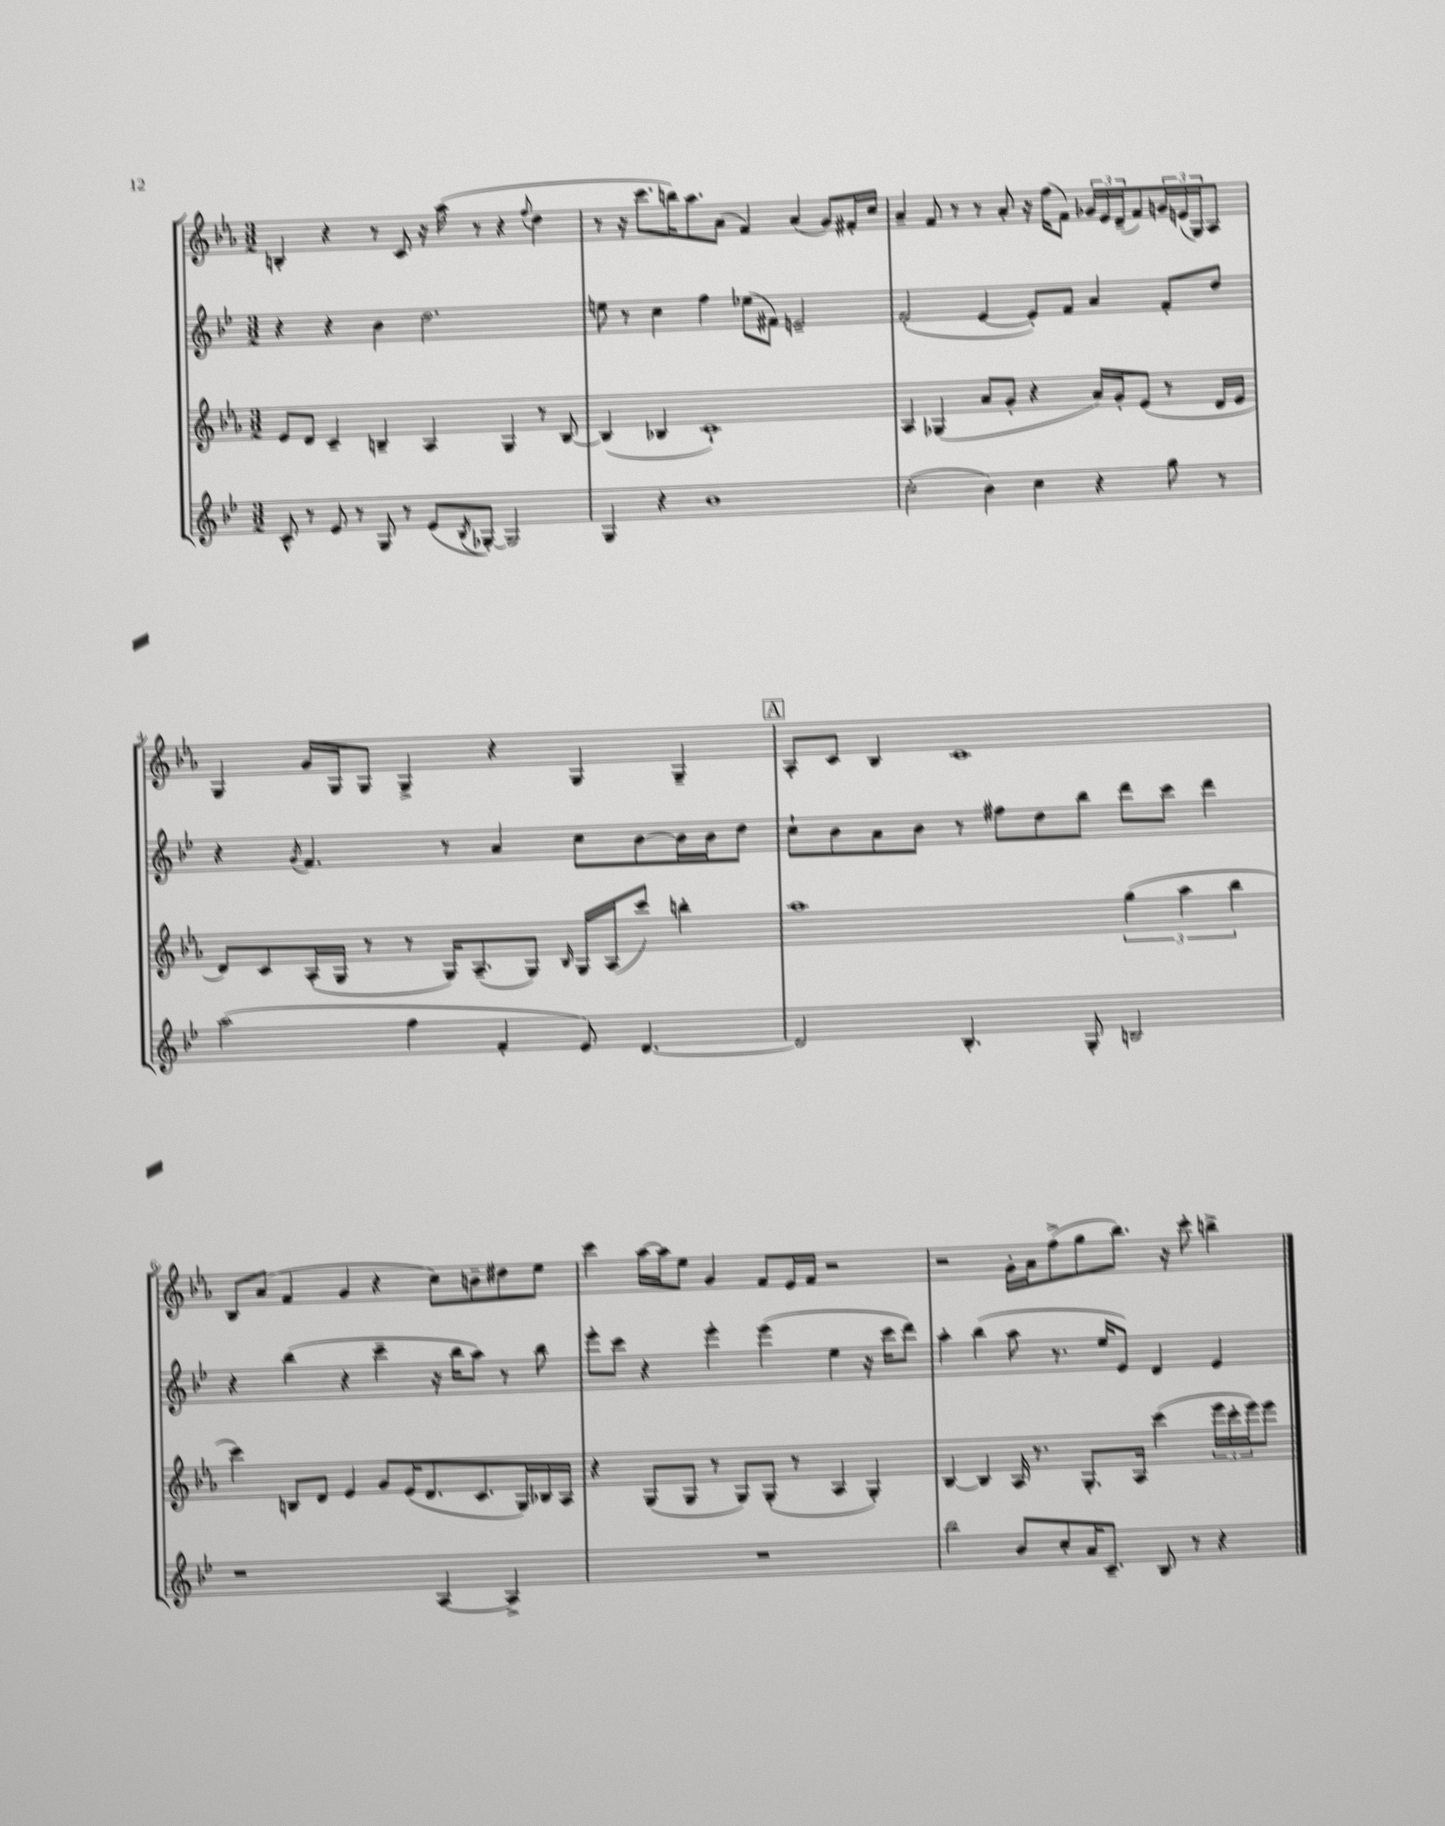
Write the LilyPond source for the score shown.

<<
\new StaffGroup <<
\new Staff = "s0" {
    \clef treble \key ees \major \numericTimeSignature \time 3/2
    b4-. r4 r8 c'8 r16 aes''16( r8 r4 \appoggiatura { f''8 } d''4 |
    r8 r16 c'''8. b''16) aes''8. aes'8( f'4) aes'4( g'8) fis'16-. c''16 |
    aes'4-- f'8 r8 r8 aes'8-. r16 f''16( f'8) \tuplet 3/2 { ges'16 ees'16 d'16--( } f'8) \tuplet 3/2 { g'16 e'16( g16) } aes8 |
    g4 g'16 g16 g8 g4-> r4 g4 g4-- |
    \mark \markup { \box "A" } aes8-. c'8 bes4 c'1 |
    bes8 aes'8( f'4 g'4 r4 c''8) b'8-- dis''8 ees''8 |
    c'''4 aes''16~ aes''16 ees''8 g'4 f'8 ees'16 f'16 r2 |
    r2 g'16-. aes'16 f''8->( g''8 bes''8.) r16 c'''8-. b''4-> \bar "|." |
}
\new Staff = "s1" {
    \clef treble \key bes \major \numericTimeSignature \time 3/2
    r4 r4 bes'4 d''2. |
    e''8 r8 c''4 f''4 ees''8( fis'8) e'2-- |
    f'2-.( ees'4~ ees'8-.) f'8 a'4 f'8-. d''8 |
    r4 \acciaccatura { g'8 } f'4. r8 a'4 c''8 bes'8~ bes'16 bes'16 d''8 |
    \mark \markup { \box "A" } c''8-! bes'8 a'8 bes'8 r8 fis''8 d''8 bes''8 d'''8 c'''8 d'''4 |
    r4 bes''4( r4 c'''4-- r16 bes''16 a''8) r8 bes''8 |
    ees'''8-. c'''8 r4 ees'''4-. ees'''4( ees''4 r16 c'''16 d'''8) |
    a''4-. bes''4( a''8 r8. ees''16 ees'8) d'4 ees'4 \bar "|." |
}
\new Staff = "s2" {
    \clef treble \key ees \major \numericTimeSignature \time 3/2
    ees'8 d'8 c'4-- b4-- aes4 g4 r8 b8~ |
    b4( bes4 c'1-!) |
    aes4 ges4( aes'8 g'8-. r4 aes'16) g'16-. ees'8( r8 d'16 ees'16 |
    d'8) c'8 aes16-.( g16 r8 r8 g16) aes8.--( g8) \grace { bes16 } g16 aes16( c'''8) b''4-. |
    \mark \markup { \box "A" } aes''1 \tuplet 3/2 { g''4( aes''4 bes''4 } |
    c'''4) b8 d'8 ees'4 g'8 ees'16( d'8. c'8. g16) bes16 aes16 |
    r4 g8( g8 r8 g8) g8-.( r8 aes4 g4-.) |
    bes4~ bes4 aes16 r8. g8.-. aes16 c'''4( \tuplet 3/2 { ees'''16 c'''16-. ees'''16) } ees'''8 \bar "|." |
}
\new Staff = "s3" {
    \clef treble \key bes \major \numericTimeSignature \time 3/2
    c'8-^ r8 ees'8 r8 g8 r8 ees'8( \acciaccatura { bes8 } ges8~-.) ges2 |
    g4 r4 bes'1 |
    c''2-.( bes'4) c''4 r4 g''8 r8 |
    a''2( f''4 f'4-. ees'8) d'4.~ |
    \mark \markup { \box "A" } d'2 bes4.-. g8-. b2 |
    r1 a4~ a4-> |
    R1. |
    bes''2 bes'8 c''8-. a'16 c'8.-- bes8 r8 r4 \bar "|." |
}
>>
>>
